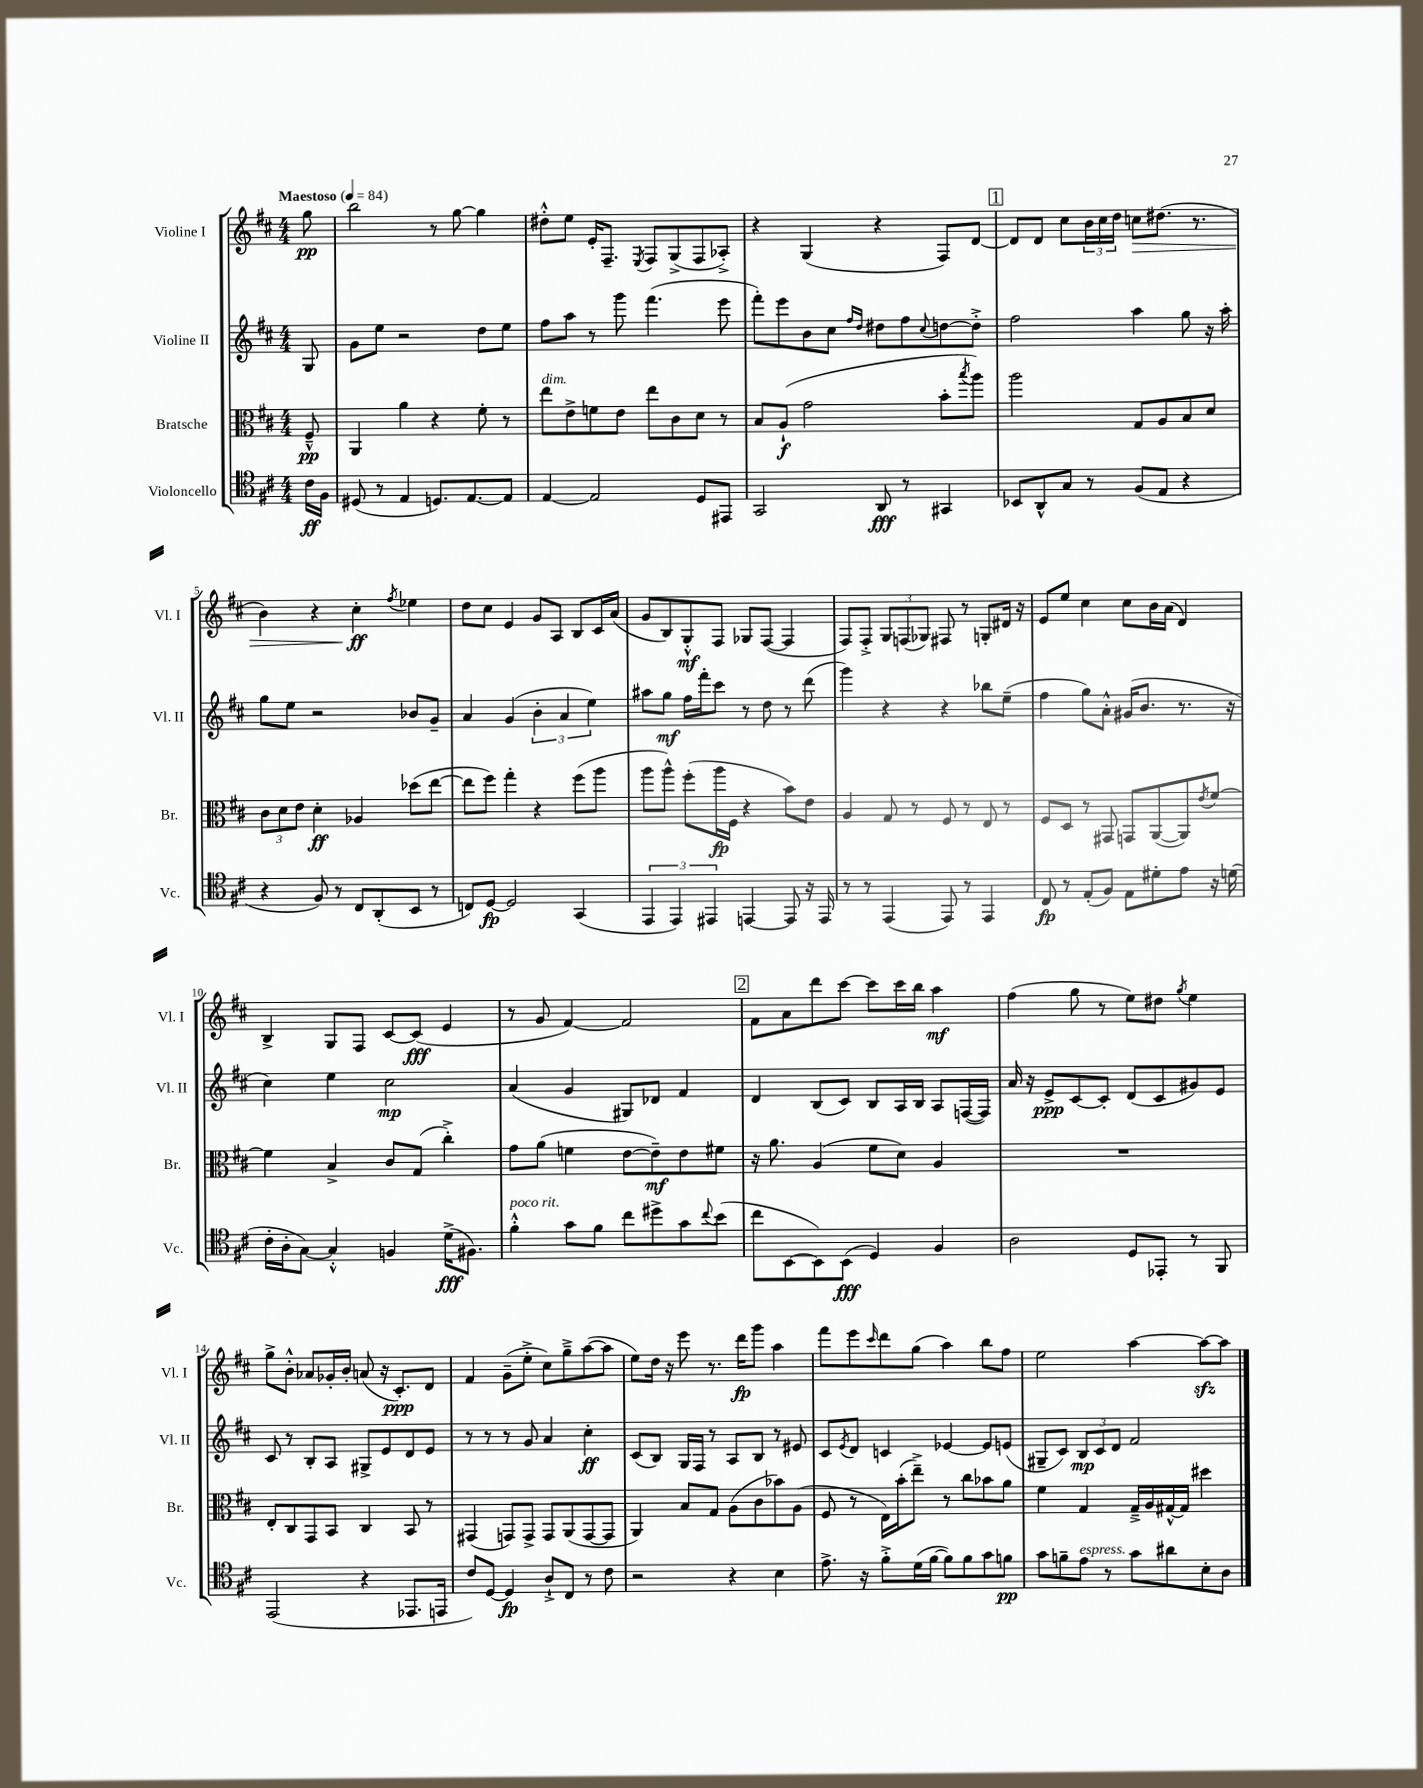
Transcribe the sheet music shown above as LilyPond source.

<<
\new StaffGroup <<
\new Staff = "s0" \with { instrumentName = "Violine I" shortInstrumentName = "Vl. I" } {
    \clef treble \key d \major \numericTimeSignature \time 4/4 \partial 8 \tempo "Maestoso" 4 = 84
    g''8\pp |
    b''2 r8 g''8~ g''4 |
    dis''8-.-^ e''8 e'16-. fis8.-- \acciaccatura { e8 } fis8 g8->( fis8 aes8-.->) |
    r4 g4( r4 fis8) d'8~ |
    \mark \markup { \box "1" } d'8 d'8 cis''8 \tuplet 3/2 { b'16 cis''16 d''16 } c''8\> dis''8.( r8. |
    b'4) r4 cis''4-.\ff\! \acciaccatura { fis''8 } ees''4 |
    d''8 cis''8 e'4 g'8 a8 b8 cis'16 a'16( |
    g'8 b8) g8-.-^\mf fis8 ges8 fis8~( fis4 |
    fis8) fis8-.-> \tuplet 3/2 { g8 f8( ges8) } fis8 r8 g8-. dis'16 r16 |
    e'8 e''8 cis''4 cis''8 b'16 a'16( d'4) |
    b4-> g8 fis8 cis'8~ cis'8\fff( e'4 |
    r8 g'8 fis'4~) fis'2 |
    \mark \markup { \box "2" } fis'8 a'8 d'''8 cis'''8~ cis'''8 cis'''16 b''16 a''4\mf |
    fis''4( g''8 r8 e''8) dis''8 \acciaccatura { g''8 } e''4 |
    g''8-> b'8-.-^ aes'8 ges'16-. b'16-. a'8( r16 cis'8.-.\ppp) d'8 |
    fis'4 g'8--( e''8-.-> cis''8) g''8---> a''8~( a''8 |
    e''8) d''16 r16 e'''8 r8. d'''16\fp g'''8 a''4 |
    fis'''8 e'''8 \grace { cis'''16 } d'''8 g''8( a''4) b''8 fis''8 |
    e''2 a''4~ a''8~\sfz a''8 \bar "|." |
}
\new Staff = "s1" \with { instrumentName = "Violine II" shortInstrumentName = "Vl. II" } {
    \clef treble \key d \major \numericTimeSignature \time 4/4 \partial 8
    g8 |
    g'8 e''8 r2 d''8 e''8 |
    fis''8 a''8 r8 g'''8 fis'''4.( e'''8 |
    fis'''8-.) e'''8 b'8 cis''8 \grace { fis''16 d''16 } dis''8 fis''8 \appoggiatura { cis''8 } d''8~ d''8-.-> |
    \mark \markup { \box "1" } fis''2 a''4 g''8 r16 a''16-. |
    g''8 e''8 r2 bes'8 g'8-- |
    a'4 g'4( \tuplet 3/2 { b'4-. a'4 e''4) } |
    ais''8 g''8\mf fis''16 fis'''16-. cis'''8 r8 d''8 r8 d'''8( |
    g'''4) r4 r4 bes''8 e''8--( |
    fis''4 g''8) a'8-.-^ gis'16( b'8. r8. r16 |
    cis''4) e''4 cis''2\mp |
    a'4( g'4 gis8) des'8 fis'4 |
    \mark \markup { \box "2" } d'4 b8( cis'8) b8 a16 b16 a8 f16~( f16) |
    a'16 r16 e'8->\ppp cis'8~ cis'8-. d'8( cis'8 gis'8) e'8 |
    cis'8 r8 b8-. a8 gis8-> e'8 d'8 e'8 |
    r8 r8 r8 g'8 a'4 cis''4-.\ff |
    cis'8( b8) g16 fis16 r8 a8 b8 r8 eis'8 |
    cis'8 \acciaccatura { e'8 } d'8 c'4 ees'4~ ees'8 e'8( |
    gis8-- cis'8) \tuplet 3/2 { b8\mp cis'8 d'8 } fis'2 \bar "|." |
}
\new Staff = "s2" \with { instrumentName = "Bratsche" shortInstrumentName = "Br." } {
    \clef alto \key d \major \numericTimeSignature \time 4/4 \partial 8
    fis8---^\pp |
    a,4 a'4 r4 fis'8-. r8 |
    e''8^\markup { \italic "dim." } e'8-> f'8 e'8 e''8 cis'8 d'8 r8 |
    b8 a8-!\f( g'2 b'8-. \acciaccatura { b''8 } a''8) |
    \mark \markup { \box "1" } a''2 g8 a8 b8 d'8 |
    \tuplet 3/2 { cis'8 d'8 e'8 } d'4-.\ff aes4 des''8( e''8~ |
    e''8 fis''8) g''4-. r4 fis''8( a''8 |
    a''8 a''8-^) fis''8-.( a''16\fp fis16 r4 b'8) e'8 |
    a4 g8 r8 fis8 r8 e8 r8 |
    fis8 d8 r8 gis,8 g,8 a,8~( a,8) \acciaccatura { e'8 } fis'8~ |
    fis'4 b4-> cis'8 g8( cis''4-.->) |
    g'8 a'8( f'4 e'8~ e'8--\mf) e'8 fis'8 |
    \mark \markup { \box "2" } r16 a'8. a4( fis'8 d'8) a4 |
    R1 |
    e8-. cis8 g,8 b,8 cis4 b,8 r8 |
    gis,4( g,8) g,8-> g,8 a,8( g,8~ g,8 |
    a,4) b8 g8 a8( cis'8 bes'8) a8( |
    fis8 r8 e16) b'16-.( e''8--->) r8 cis''8 bes'8 a'8 |
    fis'4 g4 g16---> a16 gis16~-^ gis16 dis''4 \bar "|." |
}
\new Staff = "s3" \with { instrumentName = "Violoncello" shortInstrumentName = "Vc." } {
    \clef tenor \key d \major \numericTimeSignature \time 4/4 \partial 8
    cis'16\ff fis16 |
    dis8( r8 e4 d8.) e8.~ e8 |
    e4~ e2 d8 eis,8 |
    g,2 a,8\fff r8 gis,4 |
    \mark \markup { \box "1" } bes,8 a,8-^ g8 r8 fis8( e8 r4 |
    r4 fis8) r8 cis8 a,8-.( b,8 r8 |
    c8) d8~\fp d2 g,4( |
    \tuplet 3/2 { e,4 e,4) eis,4 } e,4~ e,8 r16 e,16 |
    r8 r8 e,4( e,8) r8 e,4 |
    cis8\fp r8 e8-.( fis8) e8 dis'8-. e'8 r16 d'16( |
    cis'16-. a16-. g8~) g4-.-^ f4 d'16->\fff( fis8.) |
    fis'4-.-^^\markup { \italic "poco rit." } g'8 fis'8 cis''8 dis''8-> g'8 \appoggiatura { cis''8 } b'8( |
    \mark \markup { \box "2" } cis''8 b,8~ b,8) b,8\fff( d4) fis4 |
    a2 d8 ees,8-. r8 fis,8 |
    e,2( r4 ees,8. e,16 |
    cis'8) d8~ d4\fp a8-!-> cis8 r8 cis'8 |
    r2 r4 b4 |
    e'8.-> r16 fis'8-.-> d'16( fis'16~ fis'8) fis'8 g'8 f'8\pp |
    g'8 f'8-- e'8^\markup { \italic "espress." } r8 g'8 ais'8 b8-. a8 \bar "|." |
}
>>
>>
